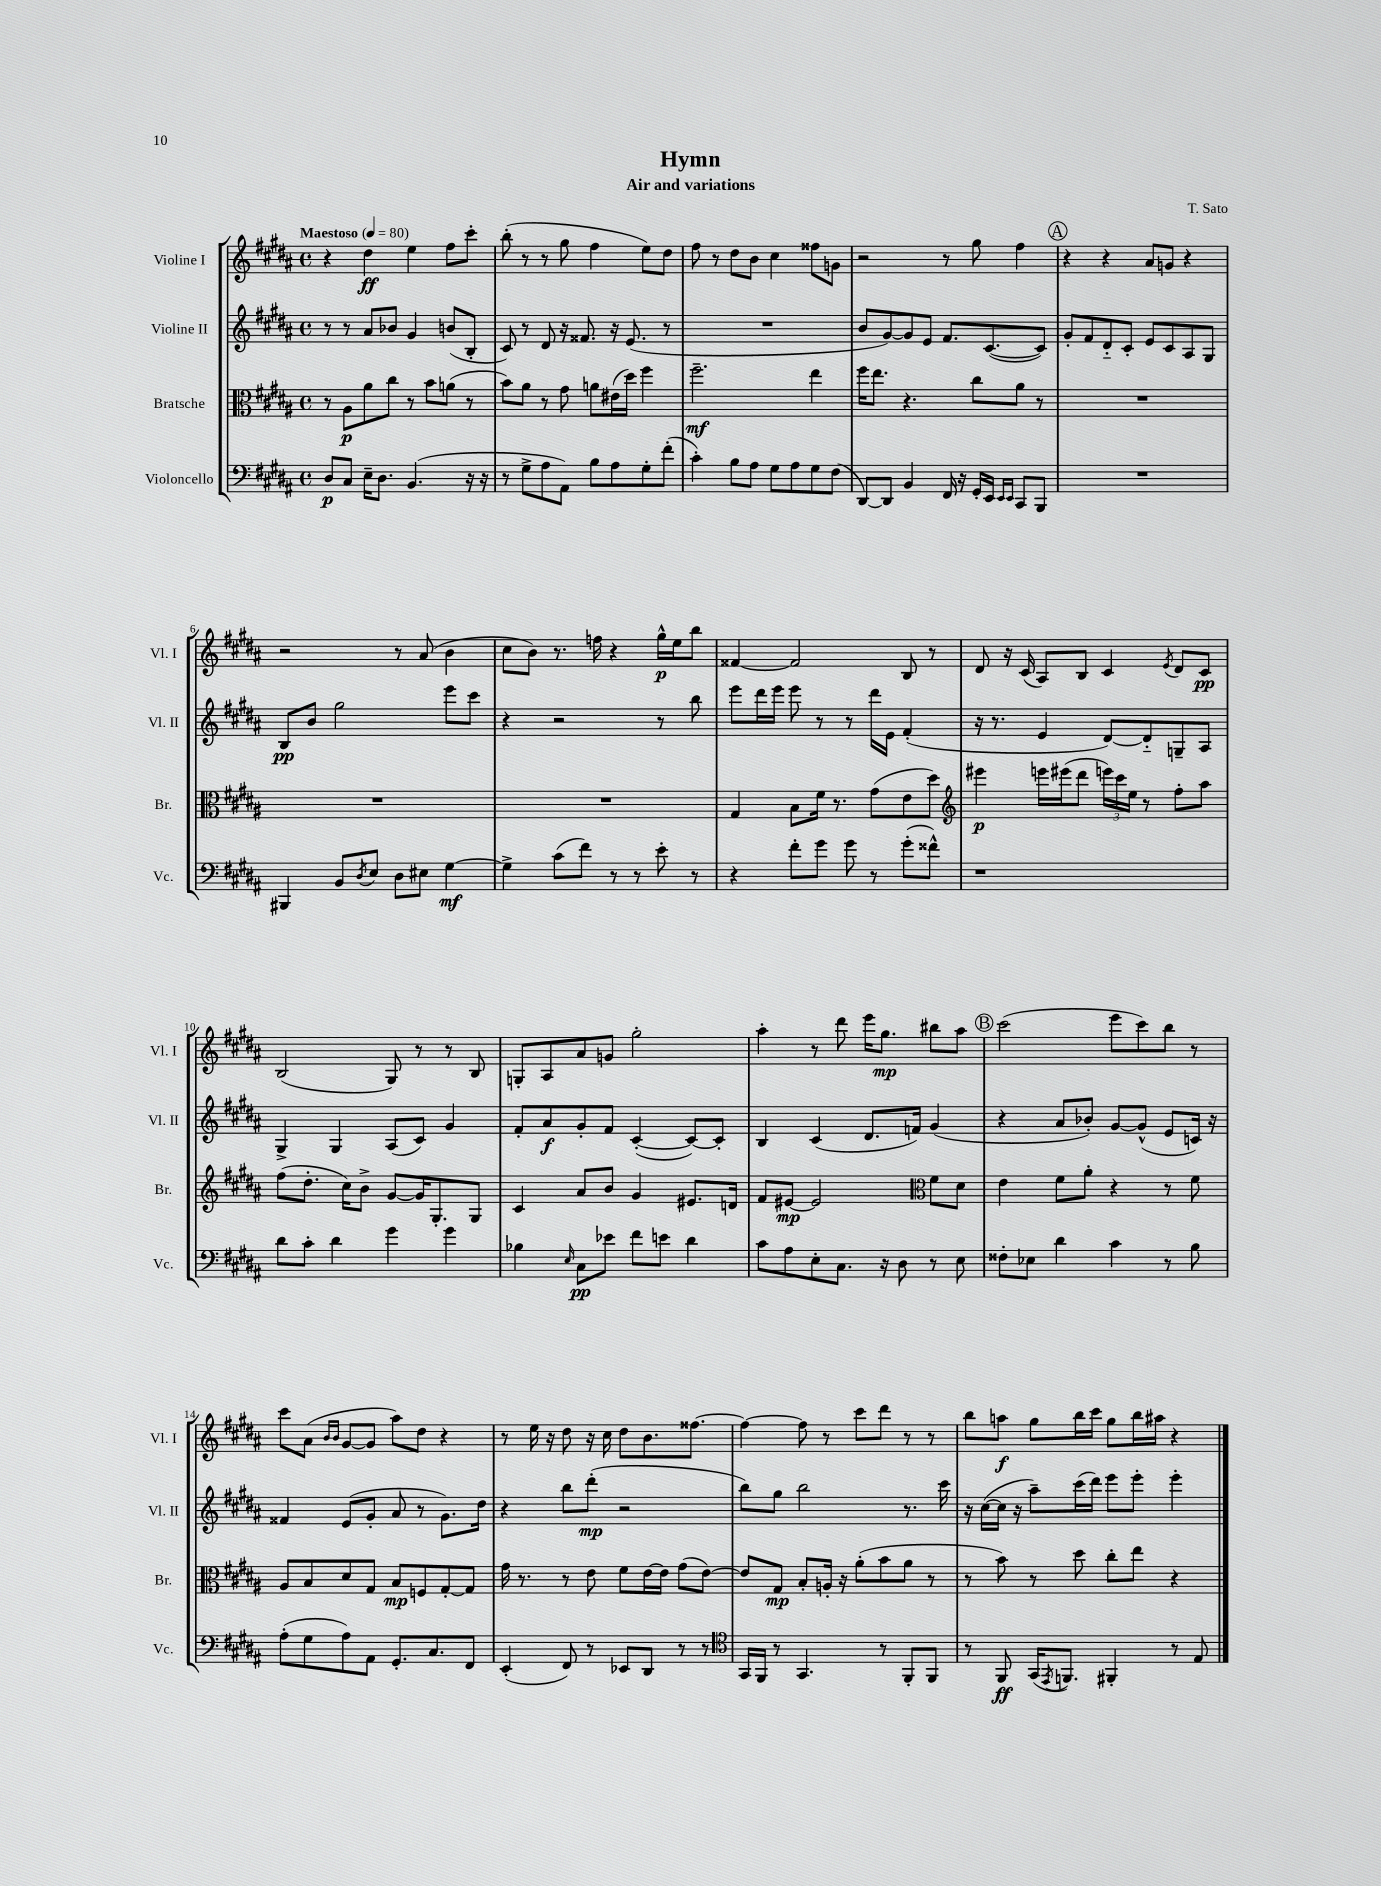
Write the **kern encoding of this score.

**kern	**kern	**kern	**kern
*staff4	*staff3	*staff2	*staff1
*clefF4	*clefC3	*clefG2	*clefG2
*k[f#c#g#d#a#]	*k[f#c#g#d#a#]	*k[f#c#g#d#a#]	*k[f#c#g#d#a#]
*M4/4	*M4/4	*M4/4	*M4/4
*met(c)	*met(c)	*met(c)	*met(c)
*MM80	*MM80	*MM80	*MM80
8D#	8r	8r	4r
8C#	8A#	8r	.
16E~	8a#	8a#	4dd#
8.D#	.	.	.
.	8cc#	8b-	.
(4.BB	8r	4g#	4ee
.	8b	.	.
.	(8a	(8b	8ff#
16r	8r	8B'	8ccc#'
16r	.	.	.
=	=	=	=
8r	8b)	8c#)	(8bb'
8G#^	8a#	8r	8r
8A#	8r	8d#	8r
8AA#)	8g#	16r	8gg#
.	.	8.f##	.
8B	8a	.	4ff#
8A#	(16e#	16r	.
.	16dd#)	(8.e	.
8G#'	4ff#	.	8ee)
(8f#'	.	8r	8dd#
=	=	=	=
4c#')	2.ff#~	1r	8ff#
.	.	.	8r
8B	.	.	8dd#
8A#	.	.	8b
8G#	.	.	4cc#
8A#	.	.	.
8G#	4ee	.	8ff##
(8F#	.	.	8g
=	=	=	=
[8DD#)	16ff#	8b	2r
.	8.ee	.	.
8DD#]	.	[8g#)	.
4BB	4.r	8g#]	.
.	.	8e	.
16FF#	.	8.f#	8r
16r	.	.	.
16GG#'	8cc#	.	8gg#
16EE	.	([8.c#	.
16qqEE	.	.	.
16qqEE	.	.	.
8CC#	8a#	.	4ff#
8BBB	8r	8c#])	.
=	=	=	=
1r	1r	8g#'	4r
.	.	8f#	.
.	.	8d#'~	4r
.	.	8c#'	.
.	.	8e	8a#
.	.	8c#	8g
.	.	8A#	4r
.	.	8G#	.
=	=	=	=
4BBB#	1r	8B	2r
.	.	8b	.
8BB	.	2gg#	.
8qD#	.	.	.
8E	.	.	.
8D#	.	.	8r
8E#	.	.	(8a#
[4G#	.	8eee	4b
.	.	8ccc#	.
=	=	=	=
4G#^]	1r	4r	8cc#
.	.	.	8b)
(8c#	.	2r	8.r
8f#)	.	.	.
.	.	.	16ff
8r	.	.	4r
8r	.	.	.
8e'	.	8r	16gg#^^
.	.	.	16ee
8r	.	8bb	8bb
=	=	=	=
4r	4G#	8eee	[4f##
.	.	16ddd#	.
.	.	16eee	.
8f#'	8B	8eee	2f##]
8g#	16f#	8r	.
.	8.r	.	.
8g#	.	8r	.
8r	(8g#	16ddd#	.
.	.	16e	.
(8g#'	8e	(4f#'	8B
8f##^^)	8dd#)	.	8r
=	=	=	=
*	*clefG2	*	*
1r	4eee#	16r	8d#
.	.	8.r	.
.	.	.	16r
.	.	.	(16c#
.	16eee	4e	8A#)
.	(16eee#	.	.
.	8ddd#	.	8B
.	24eee)	[8d#)	4c#
.	24ccc#	.	.
.	24ee	.	.
.	8r	8d#'~]	.
.	.	.	8qe
.	8ff#'	8G~	8d#
.	8aa#	8A#	8c#
=	=	=	=
8d#	(8ff#	4G#^	(2B
8c#'	8.dd#'	.	.
4d#	.	4G#	.
.	16cc#)	.	.
.	8b^	.	.
4g#	[8g#	(8A#	8G#)
.	16g#]	8c#)	8r
.	8.G#'	.	.
4g#	.	4g#	8r
.	8G#	.	8B
=	=	=	=
4B-	4c#	8f#'	8G'
.	.	8a#	8A#
16qqE	.	.	.
8C#	8a#	8g#'	8a#
8e-	8b	8f#	8g
8f#	4g#	([4c#'	2gg#'
8e	.	.	.
4d#	8.e#	8c#_)	.
.	.	8c#']	.
.	16d	.	.
=	=	=	=
8c#	8f#	4B	4aa#'
8A#	[8e#	.	.
8E'	2e#]	(4c#	8r
8.C#	.	.	8ddd#
.	.	8.d#	16eee
16r	.	.	8.gg#
8D#	.	.	.
.	.	16f)	.
*	*clefC3	*	*
8r	8f#	(4g#	8bb#
8E	8d#	.	8aa#
=	=	=	=
8F##'	4e	4r	(2ccc#
8E-	.	.	.
4d#	8f#	8a#	.
.	8a#'	8b-')	.
4c#	4r	[8g#	8eee
.	.	(8g#^^]	8ccc#)
8r	8r	8e	8bb
8B	8f#	16c)	8r
.	.	16r	.
=	=	=	=
(8A#'	8A#	4f##	8ccc#
8G#	8B	.	(8a#
.	.	.	16qqb
.	.	.	16qqb
8A#)	8d#	(8e	[8g#
8AA#	8G#	8g#'	8g#]
8.GG#'	8B	8a#	8aa#)
.	8F	8r	8dd#
8.C#	.	.	.
.	[8G#'	8.g#)	4r
8FF#	8G#]	.	.
.	.	16dd#	.
=	=	=	=
(4EE'	16g#	4r	8r
.	8.r	.	.
.	.	.	16ee
.	.	.	16r
8FF#)	8r	8bb	8dd#
8r	8e	(8ddd#'	16r
.	.	.	16cc#
8EE-	8f#	2r	8dd#
8DD#	[16e	.	8.b
.	16e]	.	.
8r	(8g#	.	.
.	.	.	[8.ff##
8r	[8e)	.	.
=	=	=	=
*clefC4	*	*	*
16GG#	8e]	8bb)	4ff##_
16FF#	.	.	.
8r	8G#	8gg#	.
4.GG#	8B'	2bb	8ff##]
.	16A'	.	8r
.	16r	.	.
.	(8a#'	.	8ccc#
8r	8b	.	8ddd#
8FF#'	8a#	8.r	8r
8FF#	8r	.	8r
.	.	16ccc#	.
=	=	=	=
8r	8r	16r	8bb
.	.	([16cc#	.
8FF#	8b)	16cc#]	8aa
.	.	16r	.
(16GG#	8r	8aa#~)	8gg#
8qEE	.	.	.
8.FF)	.	.	.
.	8dd#	(16ccc#	16bb
.	.	16ddd#)	16ccc#
4FF#'	8cc#'	8eee	8gg#
.	8ee	8eee'	16bb
.	.	.	16aa#
8r	4r	4eee'	4r
8E	.	.	.
==	==	==	==
*-	*-	*-	*-
